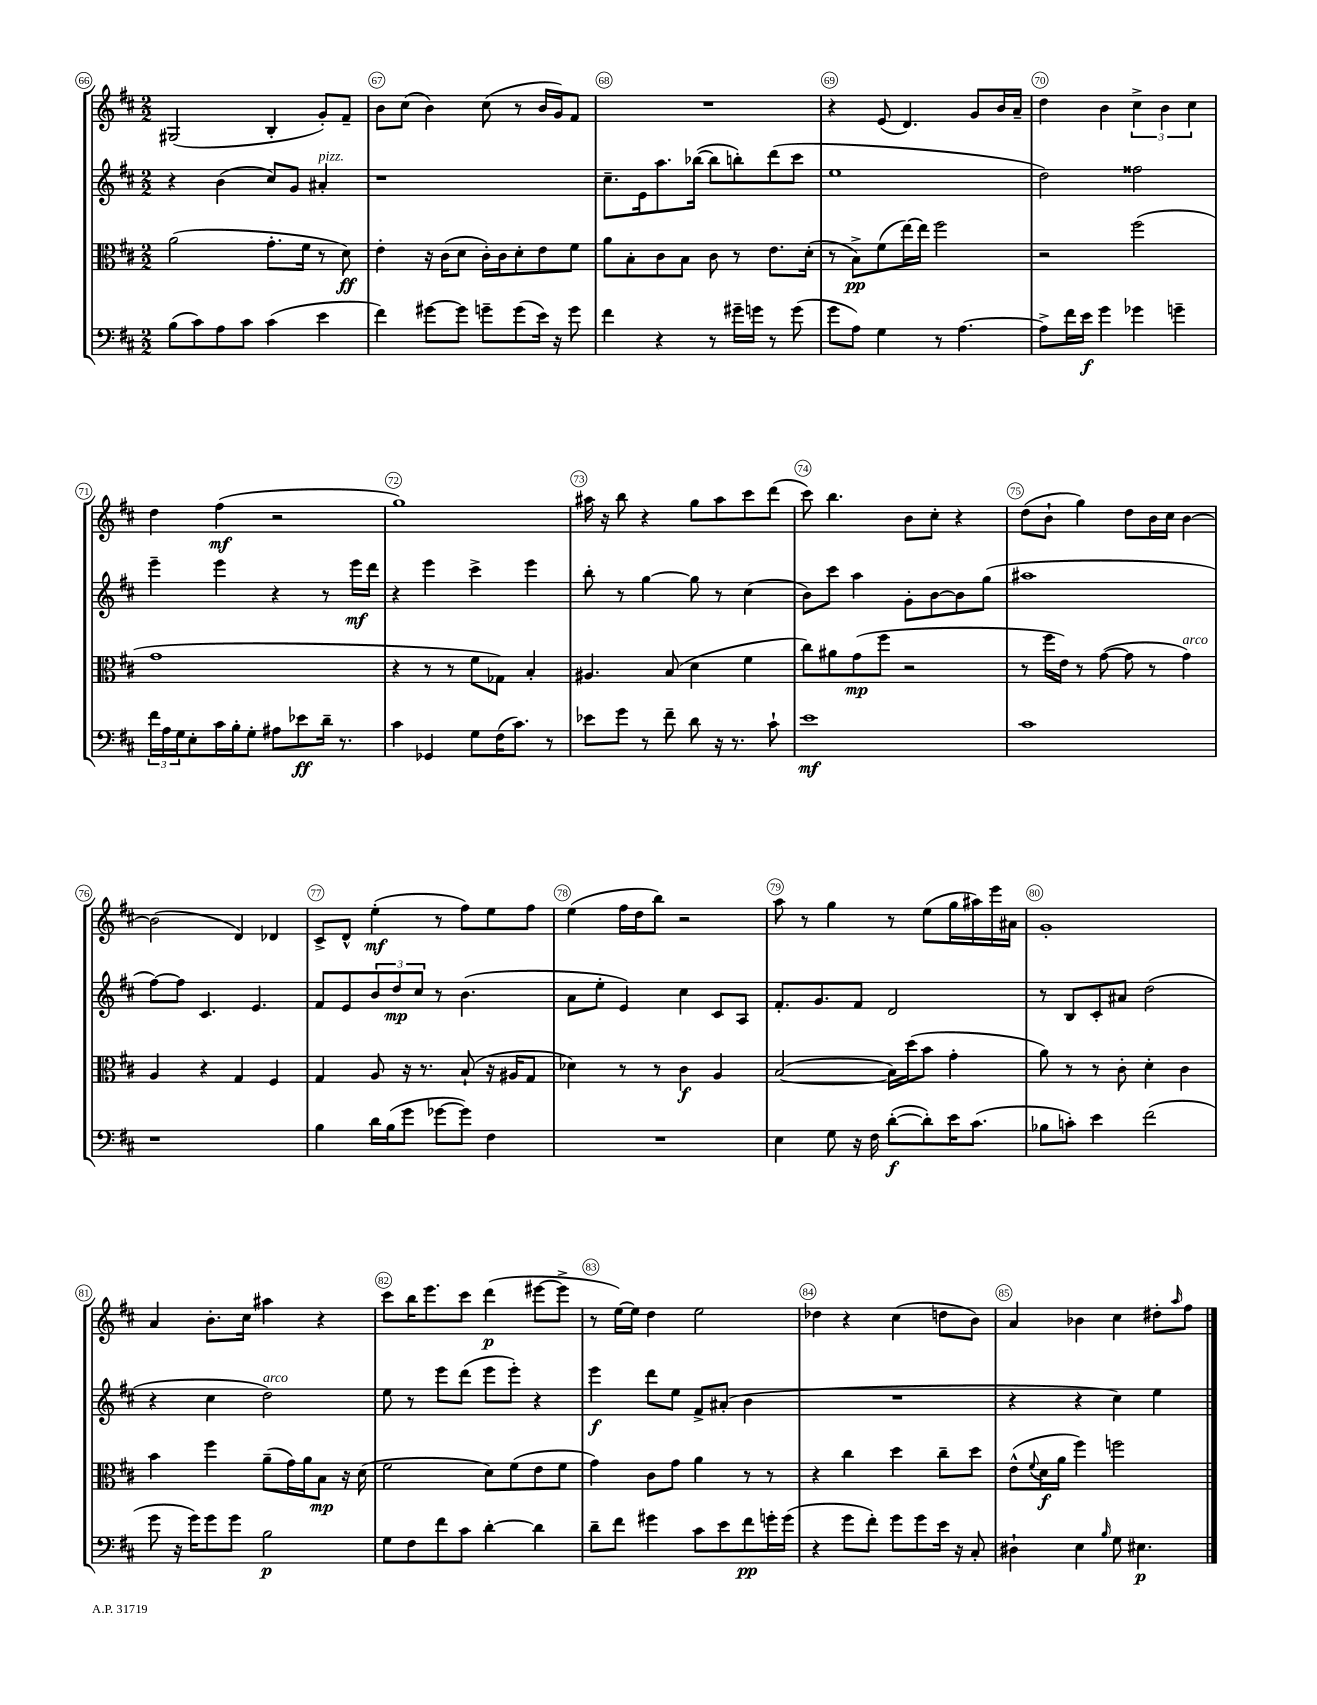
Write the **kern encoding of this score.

**kern	**kern	**kern	**kern
*staff4	*staff3	*staff2	*staff1
*clefF4	*clefC3	*clefG2	*clefG2
*k[f#c#]	*k[f#c#]	*k[f#c#]	*k[f#c#]
*M2/2	*M2/2	*M2/2	*M2/2
(8B\L	(2a\	4r	(2G#/
8c#\)	.	.	.
8A\	.	(4b\	.
8c#\J	.	.	.
(4c#\	8.g'\L	8cc#/L)	4B'/
.	.	8g/J	.
.	16f#\Jk	.	.
4e\	8r	4a#'/	8g'/L)
.	8d\)	.	8f#~/J
=	=	=	=
4f#\)	4e'\	1r	8b\L
.	.	.	(8cc#\J
[8g#\L	16r	.	4b\)
.	(16c#\LK	.	.
8g#\]J	8d\J	.	.
8g~\L	16c#'\LL)	.	(8cc#\
.	16c#\J	.	.
(8g\	8d'\	.	8r
16e\Jk)	8e\	.	16b/LL
16r	.	.	16g/J)
8g\	8f#\J	.	8f#/J
=	=	=	=
4f#\	8a\L	8.cc#~\L	1r
.	8B'\	.	.
.	.	16e\k	.
4r	8c#\	8.aa\	.
.	8B\J	.	.
.	.	([16bb-\Jk	.
8r	8c#\	8bb-\]L	.
16g#~\LL	8r	8bb'\)	.
16g\JJ	.	.	.
8r	8.e\L	(8ddd\	.
(8g\	.	8ccc#\J	.
.	(16d'\Jk	.	.
=	=	=	=
8g\L	8r	1ee	4r
8A\J)	8B^\L)	.	.
4G\	(8f#\	.	(8e/
.	[16ee\L)	.	4.d/)
.	16ee\]JJ	.	.
8r	2ff#\	.	.
[4.A\	.	.	.
.	.	.	8g/L
.	.	.	16b/L
.	.	.	16a~/JJ
=	=	=	=
8A^\]L	2r	2dd\)	4dd\
16f#\L	.	.	.
16e\JJ	.	.	.
4g\	.	.	4b\
4g-\	(2ff#\	2ff##\	6cc#^\
.	.	.	6b\
4g~\	.	.	.
.	.	.	6cc#\
=	=	=	=
24f#\LL	1g	4eee~\	4dd\
24A\	.	.	.
24G\J	.	.	.
8E'\	.	.	.
16c#\L	.	4eee\	(4ff#\
16B'\J	.	.	.
8G'\J	.	.	.
8A#\L	.	4r	2r
8e-\	.	.	.
16d~\Jk	.	8r	.
8.r	.	.	.
.	.	16eee\LL	.
.	.	16ddd\JJ	.
=	=	=	=
4c#\	4r	4r	1gg)
4GG-/	8r	4eee\	.
.	8r	.	.
8G\L	8f#\L	4ccc#^\	.
(16F#\K	8G-\J)	.	.
8.c#\J)	.	.	.
.	4B'/	4eee\	.
8r	.	.	.
=	=	=	=
8e-\L	4.A#/	8bb'\	16aa#\
.	.	.	16r
8g\J	.	8r	8bb\
8r	.	[4gg\	4r
8f#~\	(8B/	.	.
8d\	4d\	8gg\]	8gg\L
16r	.	8r	8aa#\
8.r	.	.	.
.	4f#\	(4cc#\	8ccc#\
8c#`\	.	.	(8ddd\J
=	=	=	=
1e	8cc#\L)	8b\L)	8ccc#\)
.	8a#\	8ccc#\J	4.bb\
.	(8g\	4aa\	.
.	8ff#\J	.	.
.	2r	8g'\L	8b\L
.	.	[8b\	8cc#'\J
.	.	8b\]	4r
.	.	(8gg\J	.
=	=	=	=
1c#	8r	1aa#	(8dd\L
.	16ff#\LL	.	8b`\J
.	16e\JJ)	.	.
.	8r	.	4gg\)
.	([8g\	.	.
.	8g\]	.	8dd\L
.	8r	.	16b\L
.	.	.	16cc#\JJ
.	4g\)	.	[4b\
=	=	=	=
1r	4A/	[8ff#\L)	(2b\]
.	.	8ff#\]J	.
.	4r	4.c#/	.
.	4G/	.	4d/)
.	.	4.e/	.
.	4F#/	.	4d-/
=	=	=	=
4B\	4G/	8f#/L	8c#^/L
.	.	8e/	8d^^/J
16d\LL	8A/	12b/	(4ee'\
(16B\J	.	.	.
.	.	12dd/	.
8g\J	16r	.	.
.	.	12cc#/J	.
.	8.r	.	.
[8g-\L	.	8r	8r
8g-\]J)	(8B`/	(4.b\	8ff#\L)
4F#\	16r	.	8ee\
.	16A#/LK	.	.
.	8G/J	.	8ff#\J
=	=	=	=
1r	4d-\)	8a\L	(4ee\
.	.	8ee'\J	.
.	8r	4e/)	16ff#\LL
.	.	.	16dd\J
.	8r	.	8bb\J)
.	4c#\	4cc#\	2r
.	4A/	8c#/L	.
.	.	8A/J	.
=	=	=	=
4E\	([2B/	8.f#'/L	8aa\
.	.	.	8r
.	.	8.g/	.
8G\	.	.	4gg\
16r	.	8f#/J	.
16F#\	.	.	.
([8d'\L	16B\]LL)	2d/	8r
.	(16dd\J	.	.
8d'\])	8b\J	.	(8ee\L
16e\K	4g'\	.	16gg\L
(8.c#\J	.	.	16aa#\)
.	.	.	16eee\
.	.	.	16a#\JJ
=	=	=	=
8B-\L	8a\)	8r	1g'
8c'\J)	8r	8B/L	.
4e\	8r	8c#'/	.
.	8c#'\	8a#/J	.
(2f#\	4d'\	(2dd\	.
.	4c#\	.	.
=	=	=	=
8g\	4b\	4r	4a/
16r	.	.	.
16g\LK)	.	.	.
8g\	4ff#\	4cc#\	8.b'\L
8g\J	.	.	.
.	.	.	16cc#\Jk
2B\	(8a~\L	2dd\)	4aa#\
.	16g\L)	.	.
.	16a\J	.	.
.	8B\J	.	4r
.	16r	.	.
.	(16d\	.	.
=	=	=	=
8G\L	2f#\	8ee\	8ccc#\L
8F#\	.	8r	16bb\K
.	.	.	8.eee\
8f#\	.	8eee\L	.
8c#\J	.	(8ddd\J	8ccc#\J
[4d'\	8d\L)	8eee\L	(4ddd\
.	(8f#\	8eee'\J)	.
4d\]	8e\	4r	[8eee#\L
.	8f#\J	.	8eee#^\]J
=	=	=	=
8d~\L	4g\)	4eee\	8r
8f#\J	.	.	[16ee\LL)
.	.	.	16ee\]JJ
4g#\	8c#\L	8ddd\L	4dd\
.	8g\J	8ee\J	.
8c#\L	4a\	8f#^/L	2ee\
8e\	.	(8a#'/J	.
8f#\	8r	4b\	.
16g'\L	8r	.	.
(16g\JJ	.	.	.
=	=	=	=
4r	4r	1r	4dd-\
8g\L	4cc#\	.	4r
8f#'\J)	.	.	.
8g\L	4dd\	.	(4cc#\
8g\	.	.	.
16e\Jk	8cc#~\L	.	8dd\L
16r	.	.	.
8C#'/	8dd\J	.	8b\J)
=	=	=	=
4D#`\	(8e^^\L	4r	4a/
.	8qqf#/	.	.
.	16d\L	.	.
.	16a\JJ	.	.
4E\	4ff#\)	4r	4b-\
16qqB/	.	.	.
8G\	2ff\	4cc#\)	4cc#\
4.E#\	.	.	.
.	.	4ee\	8dd#'\L
.	.	.	16qqaa/
.	.	.	8ff#\J
==	==	==	==
*-	*-	*-	*-
